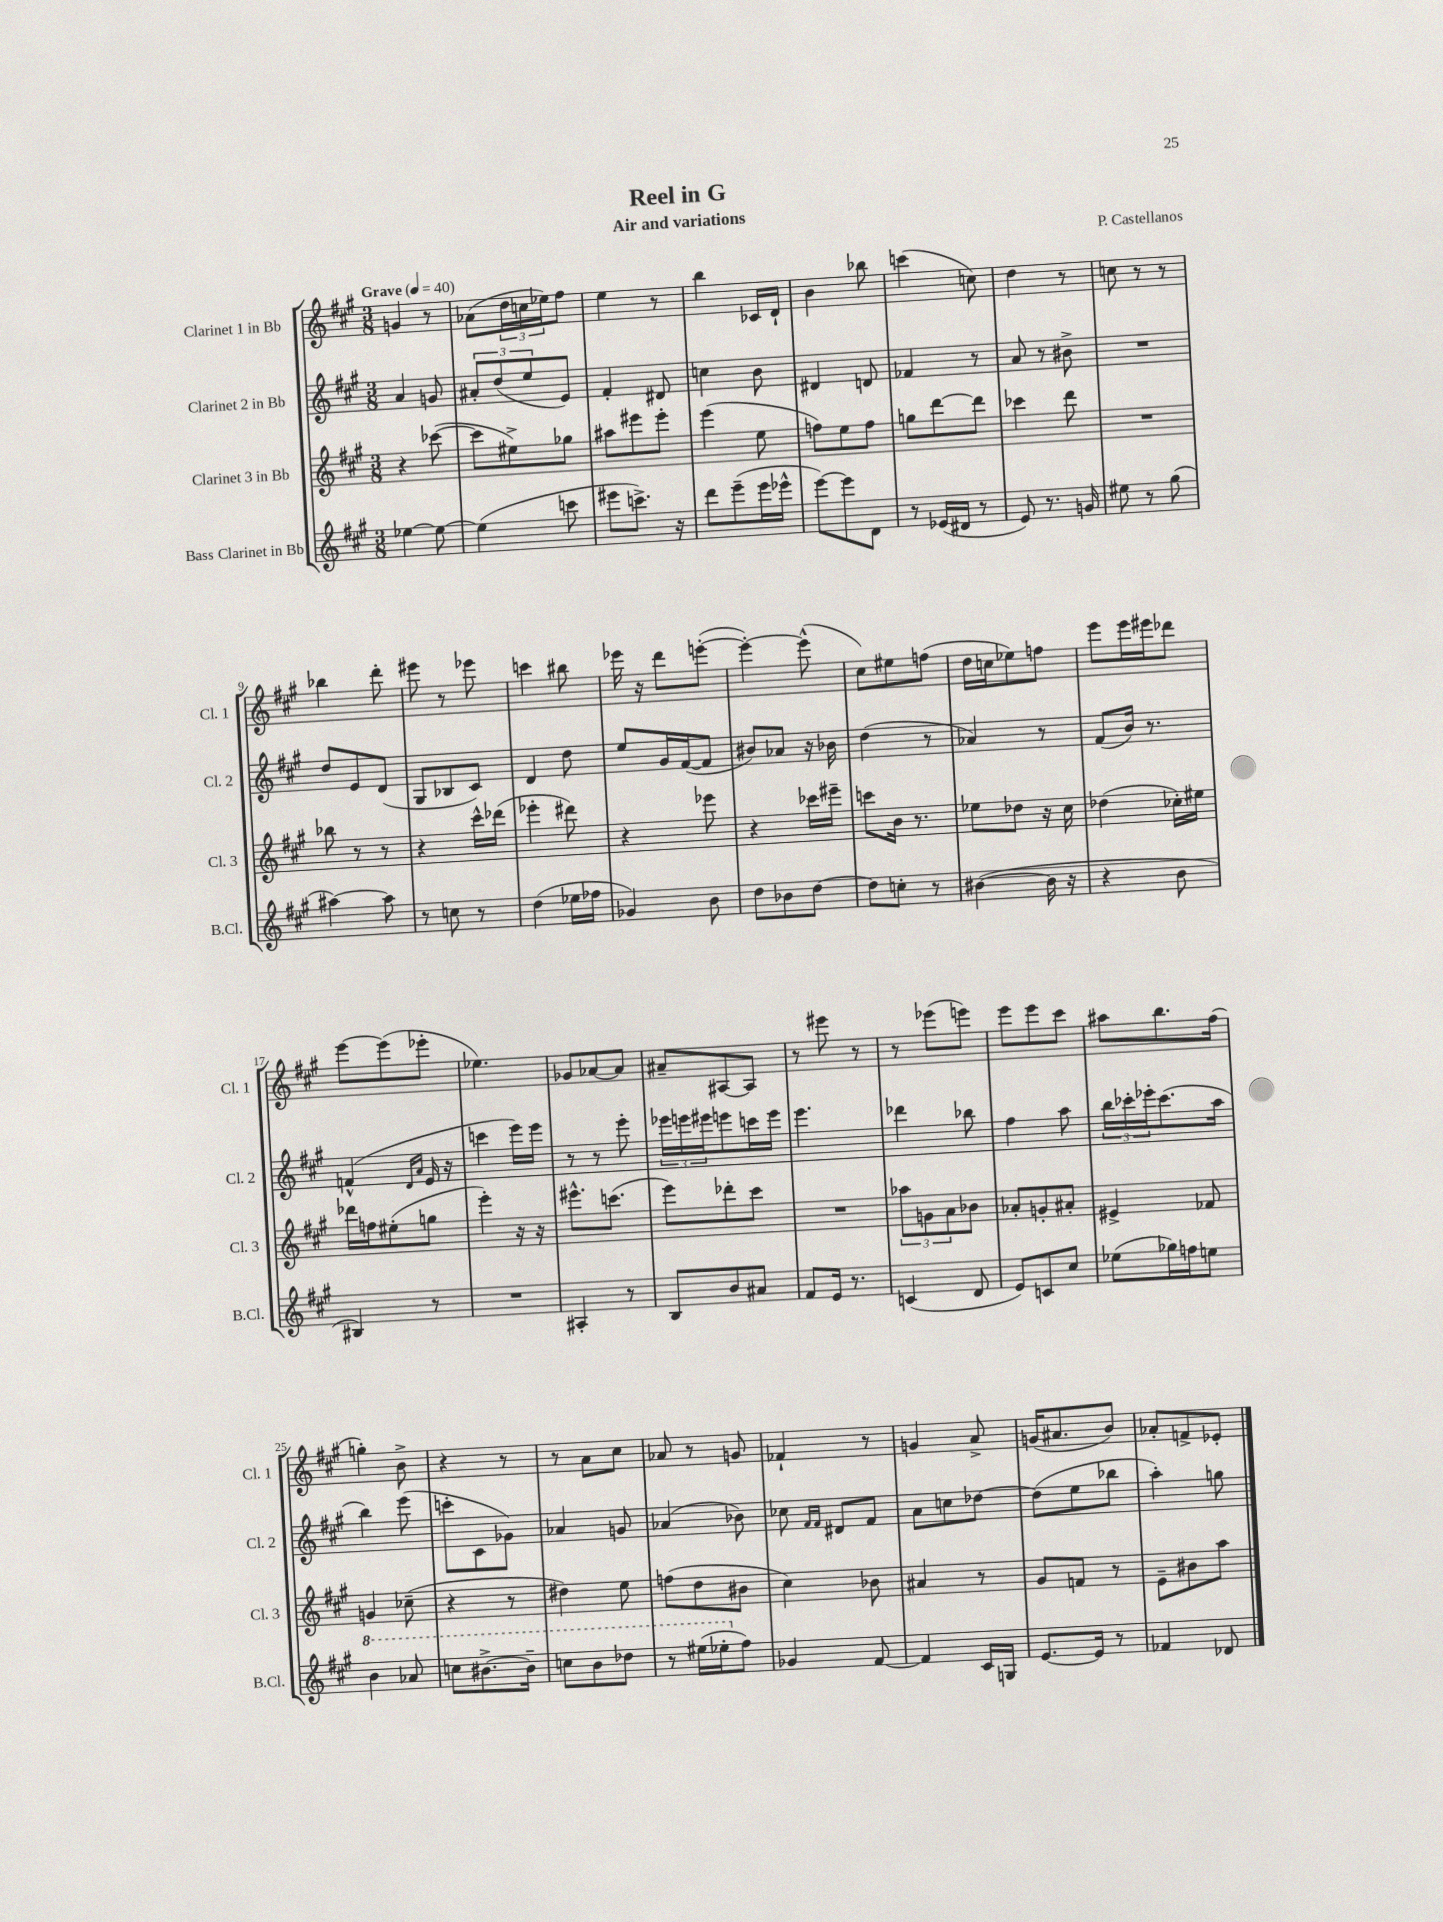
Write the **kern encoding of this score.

**kern	**kern	**kern	**kern
*staff4	*staff3	*staff2	*staff1
*clefG2	*clefG2	*clefG2	*clefG2
*k[f#c#g#]	*k[f#c#g#]	*k[f#c#g#]	*k[f#c#g#]
*M3/8	*M3/8	*M3/8	*M3/8
*MM40	*MM40	*MM40	*MM40
[4ee-	4r	4a	4g
8ee-_	([8ccc-	8g	8r
=	=	=	=
(4ee-]	8ccc-]	12a#'	(8a-
.	.	(12dd	.
.	8ee#^)	.	24dd
.	.	12ee	24cc
.	.	.	24ee-)
8ccc	8gg-	8e)	8ff#
=	=	=	=
8eee#	8aa#	4f#'	4ee
8.ccc^)	8eee#	.	.
.	8eee#'	8d#	8r
16r	.	.	.
=	=	=	=
8ddd	(4eee	4cc	4bb
(8eee~	.	.	.
16eee	8ee	8b	16c-
16eee-^^	.	.	16d`
=	=	=	=
[8eee)	8ff)	4d#	4b
8eee]	8ee	.	.
8d	8ff	8d	8bb-
=	=	=	=
8r	8gg	4f-	(4ccc
(16e-	[8ddd	.	.
16d#	.	.	.
8r	8ddd]	8r	8cc)
=	=	=	=
8e)	4ccc-	8a	4dd
8.r	.	8r	.
.	8ddd	8b#^	8r
16g	.	.	.
=	=	=	=
8ee#	4.r	4.r	8cc
8r	.	.	8r
(8gg#	.	.	8r
=	=	=	=
[4aa#)	8bb-	8dd	4bb-
.	8r	8e	.
8aa#]	8r	(8d	8ddd'
=	=	=	=
8r	4r	8G#	8eee#
8cc	.	8B-	8r
8r	16ccc#^^	8c#)	8eee-
.	(16ddd-	.	.
=	=	=	=
(4dd	4eee-'	4d	4ccc
16ee-	8ddd#)	8dd	8bb#
16ff-	.	.	.
=	=	=	=
4g-)	4r	8ee	16eee-
.	.	.	16r
.	.	16g#	8ddd
.	.	([16f#	.
8b	8eee-	8f#]	([8eee'
=	=	=	=
8dd	4r	8b#)	4eee'_)
8b-	.	8a-	.
[8dd	16ccc-	16r	(8eee^^]
.	16eee#~	16b-	.
=	=	=	=
8dd]	8ccc	(4dd	8cc#)
8cc'	16b	.	8ee#
.	8.r	.	.
8r	.	8r	(8ff
=	=	=	=
([4b#	8ee-	4a-)	16dd
.	.	.	16cc
.	8dd-	.	8ee-)
16b#]	16r	8r	8ff
16r	16cc#	.	.
=	=	=	=
4r	(4dd-	(8f#	8eee
.	.	16b)	16eee
.	.	8.r	16eee#
8b	16cc-')	.	8ddd-
.	16ee#	.	.
=	=	=	=
4B#)	16ddd-	(4f^^	[8eee
.	16ff	.	.
.	(8ee#'	.	(8eee]
.	.	16qqd	.
.	.	16qqa	.
8r	8gg	16e	8eee-'
.	.	16r	.
=	=	=	=
4.r	4eee')	4ccc	4.ee-)
.	16r	16eee)	.
.	16r	16eee	.
=	=	=	=
4A#'	8.eee#^^	8r	8g-
.	.	8r	[8a-
.	(8.ccc	.	.
8r	.	8eee'	8a-]
=	=	=	=
8B	8eee)	24eee-	8a#~
.	.	24eee	.
.	.	24eee#	.
8b	8ddd-'	8eee	[8A#
8a#	8ccc#	16ccc	8A#]
.	.	16eee	.
=	=	=	=
8f#	4.r	4.eee	8r
16e	.	.	8eee#
8.r	.	.	.
.	.	.	8r
=	=	=	=
(4c	12aa-	4ddd-	8r
.	12g	.	.
.	.	.	(8eee-
.	12a	.	.
8d	8b-	8bb-	8eee)
=	=	=	=
8e)	8a-'	4ff#	8eee
8c	8g'	.	8eee
8cc#	8a#'	8aa	8ccc#
=	=	=	=
(8ee-	4e#^	24bb	8aa#
.	.	24ccc-'	.
.	.	24eee-'	.
16gg-)	.	(8.ccc-	8.bb
16ff	.	.	.
8ee	8f-	.	.
.	.	16aa	(16ff#
=	=	=	=
4bb	4g	4bb)	4gg')
8aa-	(8cc-~	(8eee	8b^
=	=	=	=
8ccc	4r	8ccc'	4r
[8.bb#^	.	8c#	.
.	8r	8g-)	8r
16bb#~]	.	.	.
=	=	=	=
8ccc	4dd#)	4a-	8r
8bb	.	.	8a
8ddd-	8ee	8g	8cc#
=	=	=	=
8r	(8ff	(4a-	8a-
(16eee#	8dd	.	8r
16eee-'	.	.	.
8ff#)	8b#	8b-)	8g
=	=	=	=
4g-	4cc#)	8cc-	4f-`
.	.	16qqf#	.
.	.	16qqf#	.
.	.	8d#	.
[8f#	8b-	8f#	8r
=	=	=	=
4f#]	4a#	8a	4g
.	.	8cc	.
16c#	8r	[8dd-	8a^
16G	.	.	.
=	=	=	=
[8.e	8g#	(8dd-]	(16g
.	.	.	8.a#
.	8f	8ee	.
16e]	.	.	.
8r	8r	8bb-	8b)
=	=	=	=
4f-	8e~	4aa')	8a-'
.	8b#	.	8f^
8d-	8aa	8gg	8e-'
==	==	==	==
*-	*-	*-	*-
